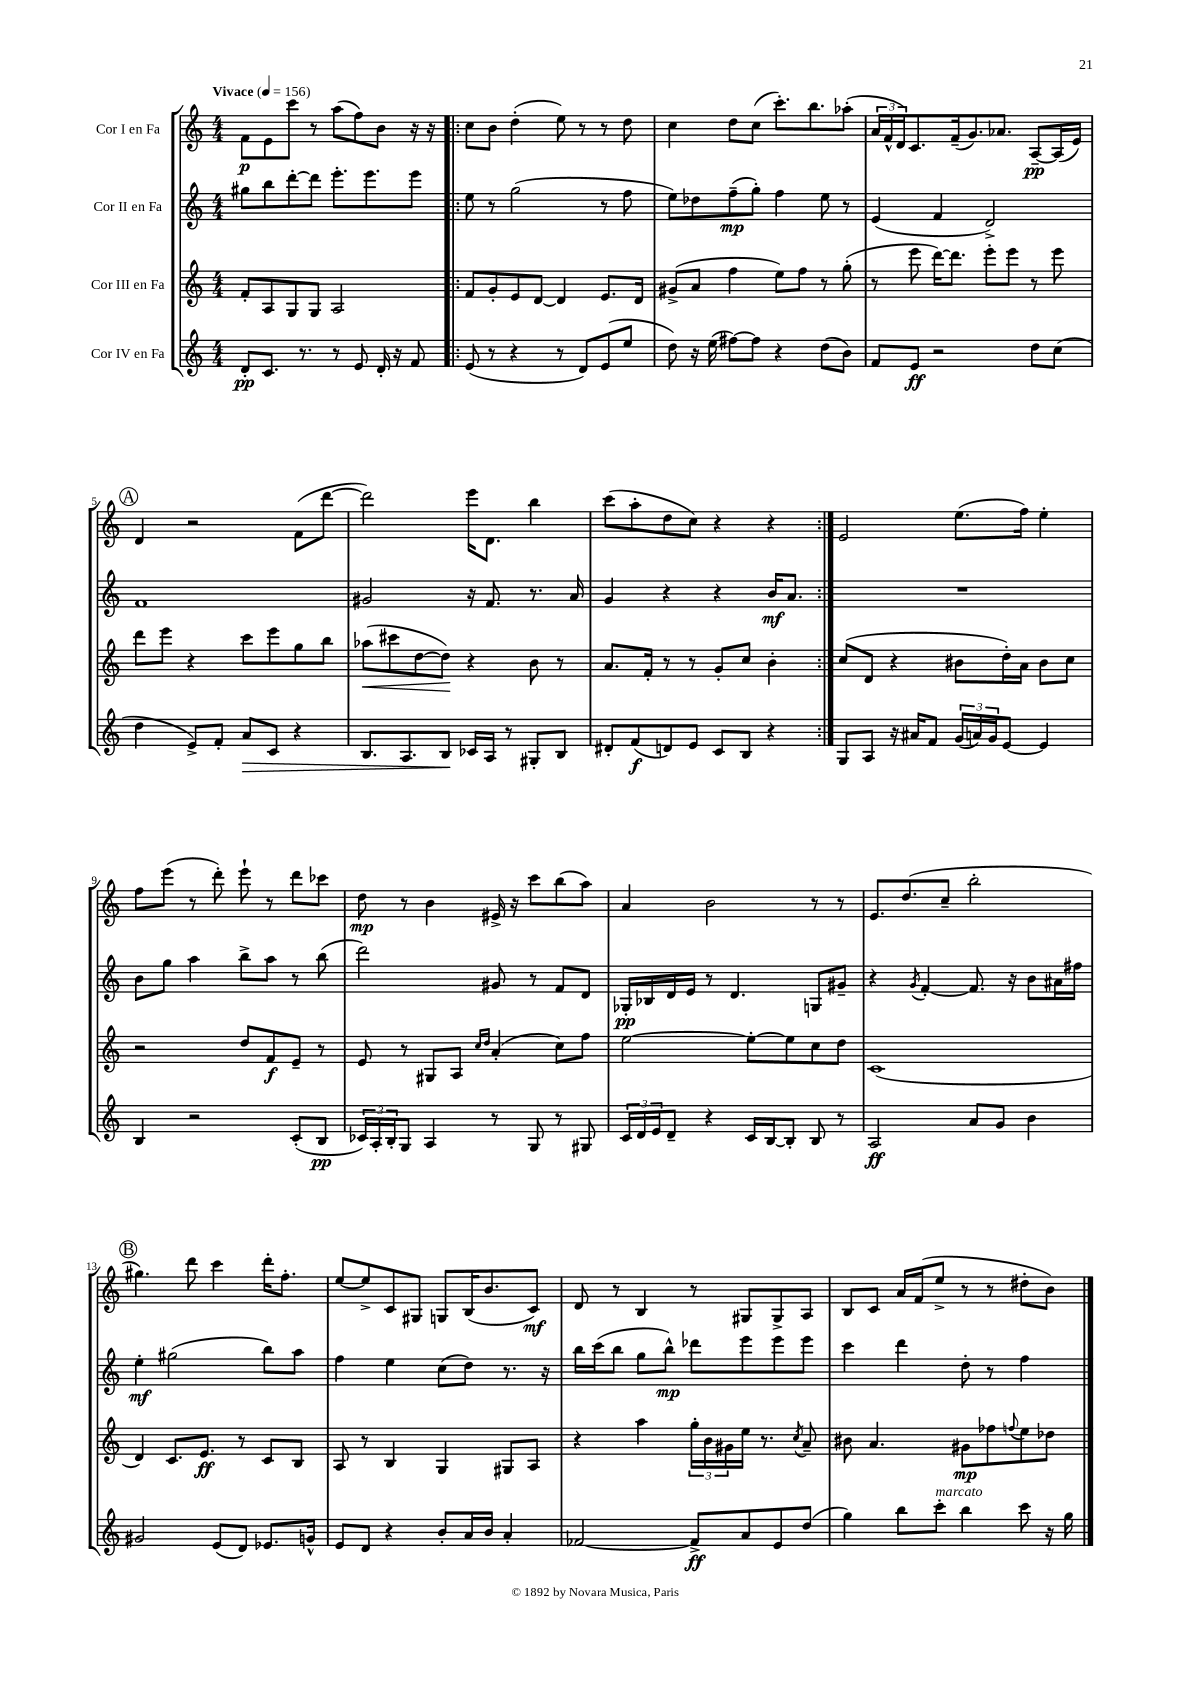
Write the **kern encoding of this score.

**kern	**dynam	**kern	**dynam	**kern	**dynam	**kern	**dynam
*part4	*part4	*part3	*part3	*part2	*part2	*part1	*part1
*staff4	*staff4	*staff3	*staff3	*staff2	*staff2	*staff1	*staff1
*I"Cor IV en Fa	*	*I"Cor III en Fa	*	*I"Cor II en Fa	*	*I"Cor I en Fa	*
*clefG2	*	*clefG2	*	*clefG2	*	*clefG2	*
*k[]	*	*k[]	*	*k[]	*	*k[]	*
*M4/4	*	*M4/4	*	*M4/4	*	*M4/4	*
*MM156	*	*MM156	*	*MM156	*	*MM156	*
=1	=1	=1	=1	=1	=1	=1	=1
!	!	!	!	!	!	!LO:TX:a:B:t=Vivace	!
8d'/L	pp	8f'/L	.	8gg#X\L	.	8f\L	p
8.c/J	.	8A/	.	8bb\	.	8e\	.
.	.	8G/	.	[8ddd'\	.	8ccc\J	.
8.r	.	.	.	.	.	.	.
.	.	8G/J	.	8ddd\J]	.	8r	.
8r	.	2A/	.	8.eee'\L	.	(8aa\L	.
8e/	.	.	.	.	.	8ff\)	.
.	.	.	.	8.eee\	.	.	.
16d'/	.	.	.	.	.	8b\J	.
16r	.	.	.	.	.	.	.
8f/	.	.	.	8eee\J	.	16r	.
.	.	.	.	.	.	16r	.
=2!|:	=2!|:	=2!|:	=2!|:	=2!|:	=2!|:	=2!|:	=2!|:
(8e/	.	8f/L	.	8ee\	.	8cc\L	.
8r	.	8g'/	.	8r	.	8b\J	.
4r	.	8e/	.	(2gg\	.	(4dd'\	.
.	.	[8d/J	.	.	.	.	.
8r	.	4d/]	.	.	.	8ee\)	.
8d/L)	.	.	.	.	.	8r	.
(8e/	.	8.e/L	.	8r	.	8r	.
8ee/J	.	.	.	8ff\	.	8dd\	.
.	.	16d/Jk	.	.	.	.	.
=3	=3	=3	=3	=3	=3	=3	=3
8dd\)	.	(8g#X^/L	.	8ee\L)	.	4cc\	.
16r	.	8a/J	.	8dd-X\	.	.	.
(16ee\	.	.	.	.	.	.	.
[8ff#X\L)	.	4ff\	.	(8ff~\	mp	8dd\L	.
8ff#\J]	.	.	.	8gg'\J)	.	(8cc\J	.
4r	.	8ee\L)	.	4ff\	.	8.ccc'\L)	.
.	.	8ff\J	.	.	.	.	.
.	.	.	.	.	.	8.bb\	.
(8dd\L	.	8r	.	8ee\	.	.	.
8b\J)	.	(8gg'\	.	8r	.	(8aa-X'\J	.
=4	=4	=4	=4	=4	=4	=4	=4
8f/L	.	8r	.	(4e/	.	24a/LL	.
.	.	.	.	.	.	24f^^/	.
.	.	.	.	.	.	24d/J)	.
8e/J	ff	8eee\	.	.	.	8.c/	.
2r	.	[16ddd\KL)	.	4f/	.	.	.
.	.	8.ddd\J]	.	.	.	(16f~/k	.
.	.	.	.	.	.	8.g/)	.
.	.	8eee'\L	.	2d^/)	.	.	.
.	.	.	.	.	.	8.a-X/J	.
.	.	8eee\J	.	.	.	.	.
8dd\L	.	8r	.	.	.	[8A~/L	pp
(8cc\J	.	8eee\	.	.	.	(16A/L]	.
.	.	.	.	.	.	16e/JJ)	.
!!LO:LB:g=z
!!LO:REH:place=s1:t=A
=5	=5	=5	=5	=5	=5	=5	=5
4dd\	.	8ddd\L	.	1f	.	4d/	.
.	.	8eee\J	.	.	.	.	.
8e^/L)	.	4r	.	.	.	2r	.
8f'/J	.	.	.	.	.	.	.
!	!LO:HP:b	!	!	!	!	!	!
8a/L	>	8ccc\L	.	.	.	.	.
8c/J	.	8eee\	.	.	.	.	.
4r	.	8gg\	.	.	.	(8f\L	.
.	.	8bb\J	.	.	.	[8ddd\J	.
=6	=6	=6	=6	=6	=6	=6	=6
!	!	!	!LO:HP:b	!	!	!	!
8.B/L	.	(8aa-X\L	<	2g#X/	.	2ddd\])	.
.	.	8ccc#X\	.	.	.	.	.
8.A/	.	.	.	.	.	.	.
.	.	[8dd\	.	.	.	.	.
8B/J	.	8dd\J])	.	.	.	.	.
16c-X/LL	]	4r	[	16r	.	16eee\KL	.
16A/JJ	.	.	.	8.f/	.	8.d\J	.
8r	.	.	.	.	.	.	.
8G#X'/L	.	8b\	.	8.r	.	4bb\	.
8B/J	.	8r	.	.	.	.	.
.	.	.	.	16a/	.	.	.
=7	=7	=7	=7	=7	=7	=7	=7
8d#X'/L	.	8.a/L	.	4g/	.	(8ccc\L	.
(8f/	f	.	.	.	.	8aa'\	.
.	.	16f'/Jk	.	.	.	.	.
8dn/)	.	8r	.	4r	.	8dd\	.
8e/J	.	8r	.	.	.	8cc\J)	.
8c/L	.	8g'/L	.	4r	.	4r	.
8B/J	.	8cc/J	.	.	.	.	.
4r	.	4b'\	.	16b/KL	mf	4r	.
.	.	.	.	8.a/J	.	.	.
=8:|!	=8:|!	=8:|!	=8:|!	=8:|!	=8:|!	=8:|!	=8:|!
8G/L	.	(8cc/L	.	1r	.	2e/	.
8A/J	.	8d/J	.	.	.	.	.
16r	.	4r	.	.	.	.	.
16a#X/KL	.	.	.	.	.	.	.
8f/J	.	.	.	.	.	.	.
(24g/LL	.	8b#X\L	.	.	.	(8.ee\L	.
24an/)	.	.	.	.	.	.	.
24g/J	.	.	.	.	.	.	.
[8e/J	.	16dd'\L)	.	.	.	.	.
.	.	16a\JJ	.	.	.	16ff\Jk)	.
4e/]	.	8b#\L	.	.	.	4ee'\	.
.	.	8cc\J	.	.	.	.	.
!!LO:LB:g=z
=9	=9	=9	=9	=9	=9	=9	=9
4B/	.	2r	.	8b\L	.	8ff\L	.
.	.	.	.	8gg\J	.	(8eee\J	.
2r	.	.	.	4aa\	.	8r	.
.	.	.	.	.	.	8ddd'\)	.
.	.	8dd/L	.	8bb^\L	.	8eee`\	.
.	.	8f/	f	8aa\J	.	8r	.
(8c'/L	.	8e~/J	.	8r	.	8ddd\L	.
8B/J	pp	8r	.	(8bb\	.	8ccc-X\J	.
=10	=10	=10	=10	=10	=10	=10	=10
24c-X/LL)	.	8e/	.	2ddd\)	.	8dd\	mp
24A'/	.	.	.	.	.	.	.
24B'/J	.	.	.	.	.	.	.
8G/J	.	8r	.	.	.	8r	.
4A/	.	8G#X/L	.	.	.	4b\	.
.	.	8A/J	.	.	.	.	.
.	.	16qqcc/LL	.	.	.	.	.
.	.	16qqdd/JJ	.	.	.	.	.
8r	.	(4a'/	.	8g#X/	.	16e#X^/	.
.	.	.	.	.	.	16r	.
8G/	.	.	.	8r	.	8ccc\L	.
8r	.	8cc\L)	.	8f/L	.	(8bb\	.
8G#X/	.	8ff\J	.	8d/J	.	8aa\J)	.
=11	=11	=11	=11	=11	=11	=11	=11
24c/LL	.	[2ee\	.	16G-X'/LL	pp	4a/	.
24d/	.	.	.	.	.	.	.
.	.	.	.	16B-X/	.	.	.
24e/J	.	.	.	.	.	.	.
8d~/J	.	.	.	16d/	.	.	.
.	.	.	.	16e/JJ	.	.	.
4r	.	.	.	8r	.	2b\	.
.	.	.	.	4.d/	.	.	.
16c/LL	.	8ee'\L_	.	.	.	.	.
[16B/J	.	.	.	.	.	.	.
8B'/J]	.	8ee\]	.	.	.	.	.
8B/	.	8cc\	.	8Gn/L	.	8r	.
8r	.	8dd\J	.	8g#X~/J	.	8r	.
=12	=12	=12	=12	=12	=12	=12	=12
2A/	ff	(1c	.	4r	.	8.e/L	.
.	.	.	.	.	.	(8.dd/	.
.	.	.	.	8qg/	.	.	.
.	.	.	.	[4f'/	.	.	.
.	.	.	.	.	.	8cc~/J	.
8a/L	.	.	.	8.f/]	.	2bb'\	.
8g/J	.	.	.	.	.	.	.
.	.	.	.	16r	.	.	.
4b\	.	.	.	8b\L	.	.	.
.	.	.	.	16a#X\L	.	.	.
.	.	.	.	16ff#X\JJ	.	.	.
!!LO:LB:g=z
!!LO:REH:place=s1:t=B
=13	=13	=13	=13	=13	=13	=13	=13
2g#X/	.	4d/)	.	4ee'\	mf	4.gg#X\)	.
.	.	8.c/L	.	(2gg#X\	.	.	.
.	.	.	.	.	.	8ddd\	.
.	.	8.e/J	ff	.	.	.	.
(8e/L	.	.	.	.	.	4ccc\	.
8d/J)	.	8r	.	.	.	.	.
8.e-X/L	.	8c/L	.	8bb\L)	.	16ddd'\KL	.
.	.	.	.	.	.	8.ff'\J	.
.	.	8B/J	.	8aa\J	.	.	.
16gn^^/Jk	.	.	.	.	.	.	.
=14	=14	=14	=14	=14	=14	=14	=14
8e/L	.	8A/	.	4ff\	.	[8ee/L	.
8d/J	.	8r	.	.	.	8ee^/]	.
4r	.	4B/	.	4ee\	.	8c/	.
.	.	.	.	.	.	8G#X/J	.
8b'/L	.	4G/	.	(8cc\L	.	8Gn/L	.
16a/L	.	.	.	8dd\J)	.	(16B/K	.
16b/JJ	.	.	.	.	.	8.b/	.
4a'/	.	8G#X/L	.	8.r	.	.	.
.	.	8A/J	.	.	.	8c/J)	mf
.	.	.	.	16r	.	.	.
=15	=15	=15	=15	=15	=15	=15	=15
[2f-X/	.	4r	.	16bb\LL	.	8d/	.
.	.	.	.	(16ccc\J	.	.	.
.	.	.	.	8bb\J	.	8r	.
.	.	4aa\	.	8gg\L	.	4B/	.
.	.	.	.	8bb^^\J)	mp	.	.
8f-^/L]	ff	24gg'\LL	.	8ddd-X\L	.	8r	.
.	.	24b\	.	.	.	.	.
.	.	24g#X\	.	.	.	.	.
8a/	.	16ee\JJ	.	8eee\	.	8G#X/L	.
.	.	8.r	.	.	.	.	.
8e/	.	.	.	8eee\	.	8G#^/	.
.	.	8qcc/	.	.	.	.	.
(8dd/J	.	8a~/	.	8eee\J	.	8A/J	.
=16	=16	=16	=16	=16	=16	=16	=16
4gg\)	.	8b#X\	.	4ccc\	.	8B/L	.
.	.	4.a/	.	.	.	8c/J	.
8bb\L	.	.	.	4ddd\	.	16a/LL	.
.	.	.	.	.	.	(16f/J	.
!LO:TX:a:i:t=marcato	!	!	!	!	!	!	!
8ccc'\J	.	.	.	.	.	8ee^/J	.
4bb\	.	8g#X\L	mp	8dd'\	.	8r	.
.	.	8ff-X\	.	8r	.	8r	.
.	.	8qqffn/	.	.	.	.	.
8ccc\	.	8ee\	.	4ff\	.	8dd#X'\L	.
16r	.	8dd-X\J	.	.	.	8b\J)	.
16gg\	.	.	.	.	.	.	.
==	==	==	==	==	==	==	==
*-	*-	*-	*-	*-	*-	*-	*-
